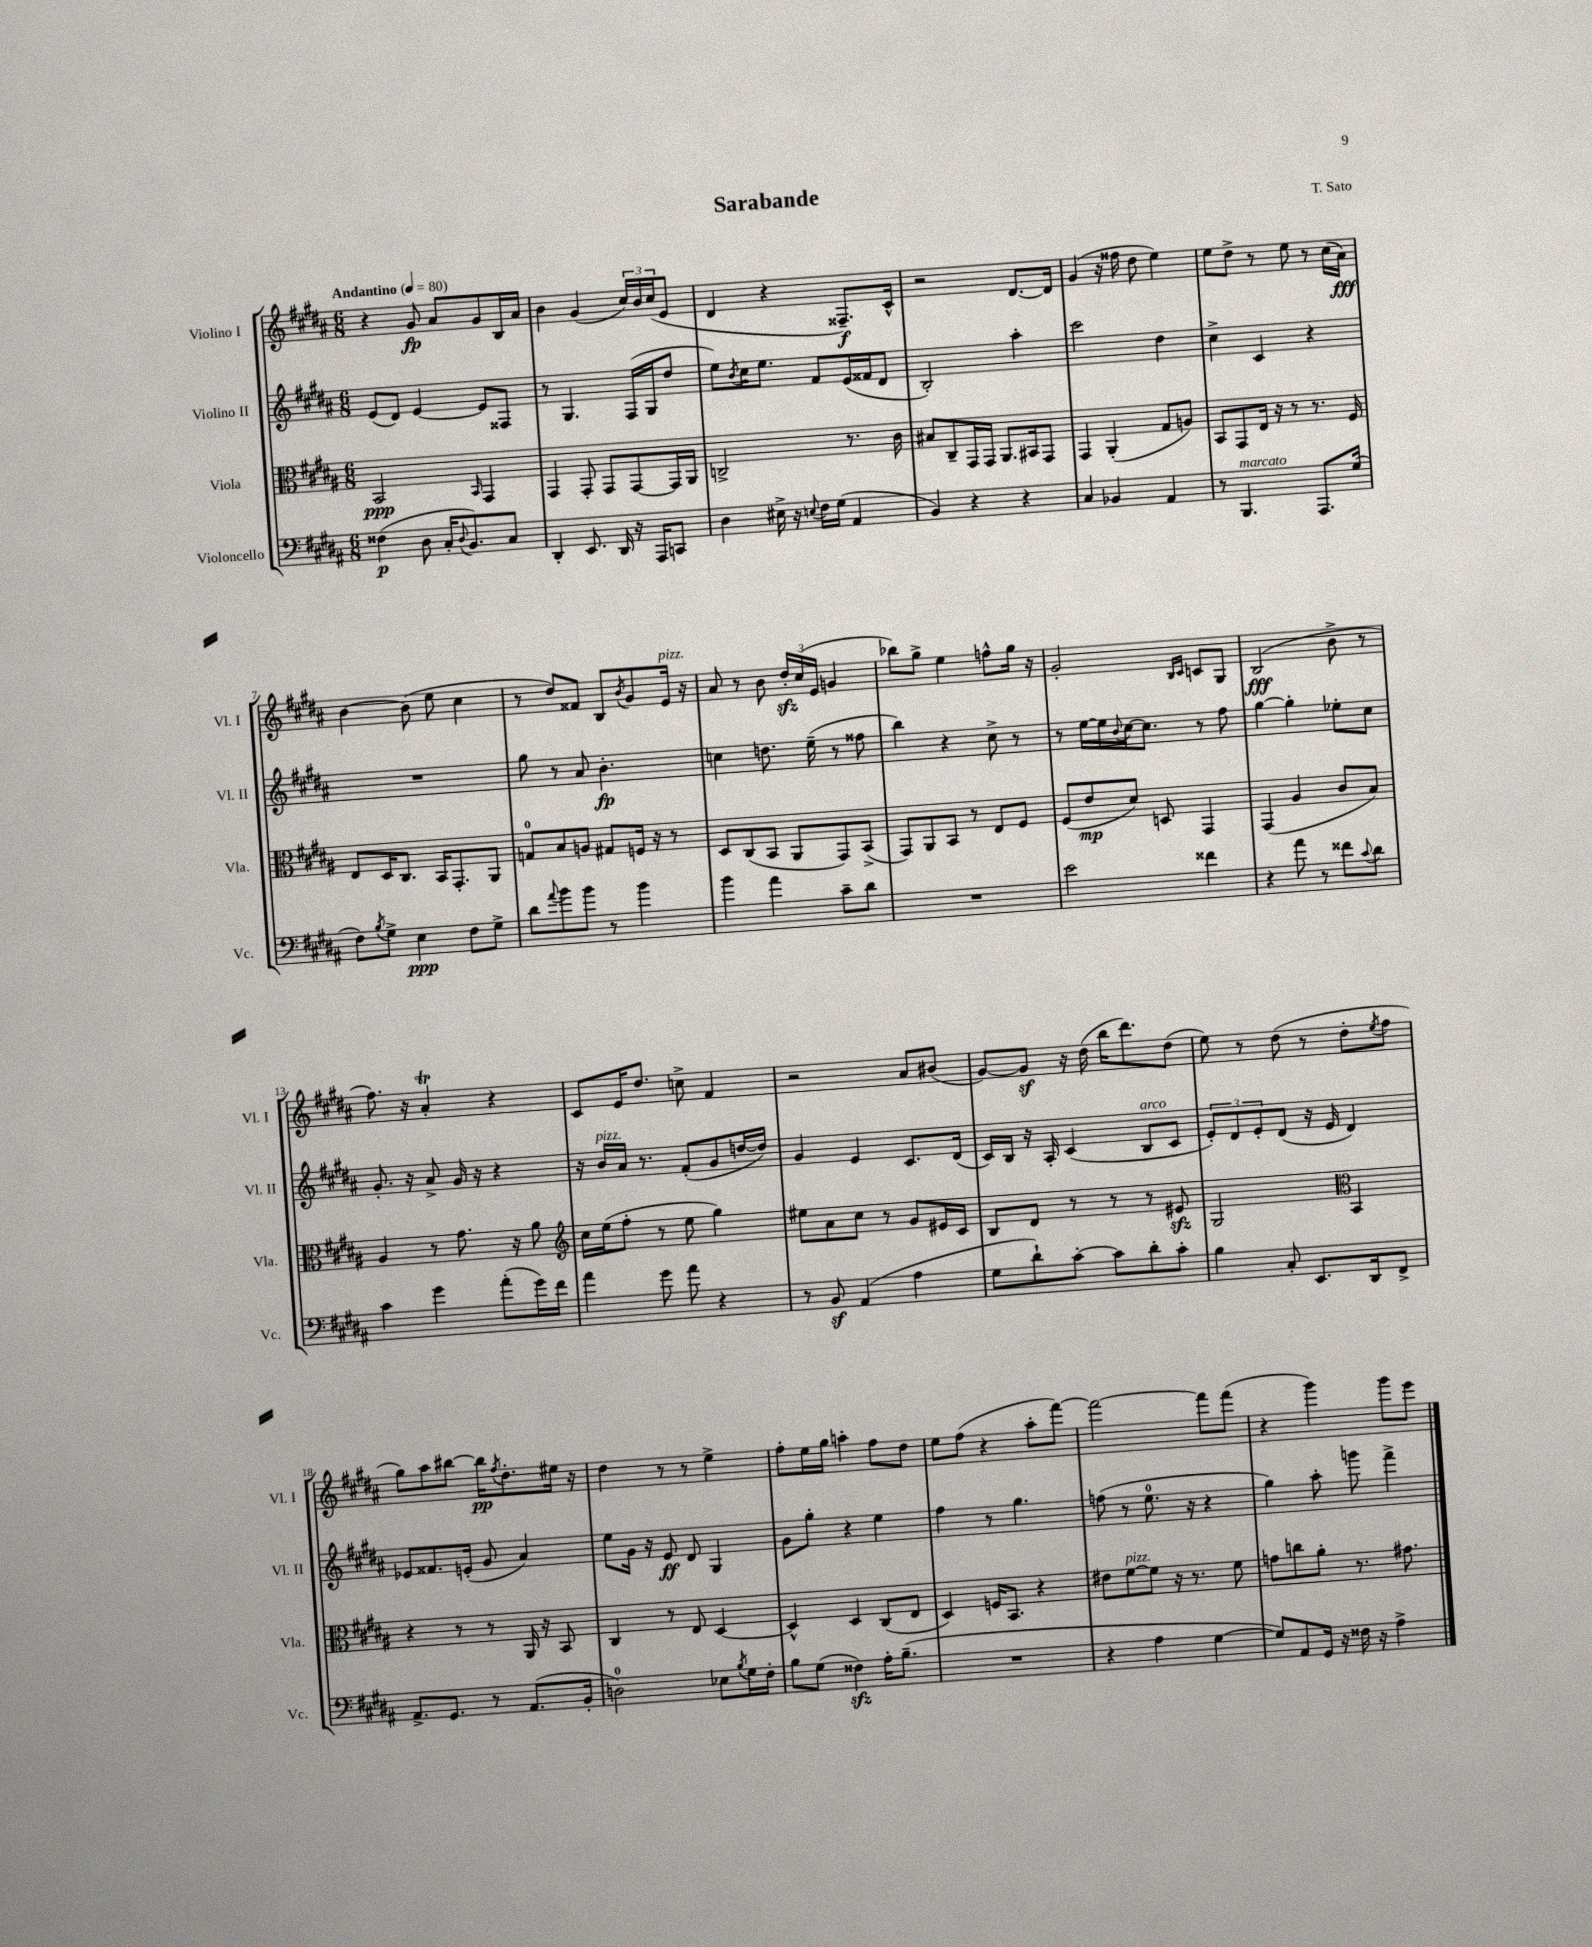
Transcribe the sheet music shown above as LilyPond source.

\header { title = "Sarabande" composer = "T. Sato" }
<<
\new StaffGroup <<
\new Staff = "s0" \with { instrumentName = "Violino I" shortInstrumentName = "Vl. I" } {
    \clef treble \key b \major \numericTimeSignature \time 6/8 \tempo "Andantino" 4 = 80
    r4 gis'8\fp ais'8 gis'8 b16 ais'16 |
    b'4 gis'4( \tuplet 3/2 { cis''16) b'16 cis''16( } e'8 |
    dis'4 r4 fisis8.--\f) cis'16-^ |
    r2 dis'8.~ dis'16 |
    gis'4( r16 fisis''16 dis''8 e''4) |
    e''8 dis''8-> r8 e''8 r8 cis''16( ais'16\fff) |
    b'4~ b'8( e''8 cis''4 |
    r8 dis''8) fisis'8 b8 \acciaccatura { b'8 } gis'8 e'16^\markup { \italic "pizz." } r16 |
    ais'8 r8 b'8 \tuplet 3/2 { dis''16-.\sfz cis''16( e'16 } g'4 |
    bes''8) gis''8-> e''4 f''8-^ gis''16 r16 |
    gis'2-. \grace { b16 cis'16 } c'8 gis8 |
    b2\fff( b'8-> r8 |
    fis''8.) r16 ais'4-.\trill r4 |
    cis'8 e'16 dis''8. c''8-> fis'4 |
    r2 ais'8 bis'8( |
    gis'8~) gis'8\sf r16 dis''16( b''16 dis'''8.) dis''8( |
    e''8) r8 dis''8( r8 dis''8-. \acciaccatura { e''8 } fis''8 |
    gis''8) ais''8 bis''8~ bis''16\pp \acciaccatura { fis''8 } dis''8.-. eis''16 r16 |
    dis''4 r8 r8 e''4-> |
    fis''8-. e''16 gis''16 a''4-. fis''8 dis''8 |
    e''8 fis''8( r4 ais''8-. fis'''8~) |
    fis'''2~ fis'''8 fis'''8( |
    r4 gis'''4) gis'''8 e'''8 \bar "|." |
}
\new Staff = "s1" \with { instrumentName = "Violino II" shortInstrumentName = "Vl. II" } {
    \clef treble \key b \major \numericTimeSignature \time 6/8
    e'8( dis'8) e'4~ e'8 fisis8 |
    r8 gis4. fis16( gis16 dis''8 |
    e''8) \acciaccatura { b'8 } cis''16 e''8. fis'8 e'16( fisis'16 dis'8 |
    b2-.) ais''4-. |
    cis'''2 dis''4 |
    cis''4-> cis'4 r4 |
    R2. |
    gis''8 r8 ais'8 b'4.-.\fp |
    c''4 d''8. e''16--( r8 fisis''8 |
    b''4) r4 cis''8-> r8 |
    r8 e''16~ e''16 \appoggiatura { b'8 } cis''16~ cis''8. r8 fis''8 |
    gis''4~ gis''4-. ees''8-. cis''8 |
    gis'8.-. r16 ais'8-> gis'16 r16 r4 |
    r16 b'16^\markup { \italic "pizz." } ais'16 r8. fis'8-.( gis'8 d''16~ d''16) |
    gis'4 e'4 cis'8. dis'16( |
    cis'16) b16 r16 ais16-. cis'4( b8^\markup { \italic "arco" } cis'8 |
    \tuplet 3/2 { e'8-.) dis'8 e'8-. } dis'8( r16 e'16 dis'4) |
    ees'8 fisis'8. e'16-.( gis'8 ais'4) |
    e''8 gis'16 r16 e'8\ff dis'8 gis4 |
    gis'8 gis''8-. r4 e''4 |
    fis''4 r8 gis''4. |
    f''8( r8 e''8.-0 r16 r4 |
    gis''4) ais''8-. g'''8 fis'''4-> \bar "|." |
}
\new Staff = "s2" \with { instrumentName = "Viola" shortInstrumentName = "Vla." } {
    \clef alto \key b \major \numericTimeSignature \time 6/8
    b,2\ppp \grace { b,16 } gis,4 |
    gis,4 gis,8-. gis,8 gis,8~ gis,16 ais,16 |
    c2-> r8. cis'16 |
    bis8 cis8-- gis,16 gis,16 ais,8. bis,16 gis,8 |
    gis,4 ais,4-.( gis8 a8) |
    b,8 gis,8 e16 r16 r8 r8. fis16 |
    e8 dis16 cis8. b,16 gis,8.-. ais,8 |
    g8-0 b8 a8 gis8 f16 r16 r8 |
    dis8 cis8( b,8 ais,8 gis,8) b,8->( |
    gis,8) ais,8 b,8 r8 e8 fis8 |
    fis8( e'8\mp dis'8) d8 gis,4 |
    gis,4( ais4 cis'8 b8) |
    ais4 r8 gis'8. r16 ais'8 |
    \clef treble cis''16 e''16( fis''8-. r8 e''8 gis''4) |
    eis''8 ais'8 cis''8 r8 gis'8 eis'16 cis'16 |
    b8 dis'8 r8 r8 r8 eis'8\sfz |
    gis2 \clef alto b,4 |
    r4 r8 r8 ais,16 r16 b,8 |
    cis4 r8 e8 dis4~ |
    dis4-^ dis4 cis8( e8 |
    dis4) f16 b,8. r4 |
    eis'8 fis'8~^\markup { \italic "pizz." } fis'8 r16 r8. fis'8 |
    g'8 c''8 ais'8-. r8. gis'8. \bar "|." |
}
\new Staff = "s3" \with { instrumentName = "Violoncello" shortInstrumentName = "Vc." } {
    \clef bass \key b \major \numericTimeSignature \time 6/8
    fisis4\p( dis8 cis16-. \appoggiatura { dis8 } b,8.) cis8 |
    dis,4-. e,8. dis,16 r16 ais,,16 c,8 |
    dis4 eis16-> r16 \appoggiatura { e8 } fis16 gis16( ais,4 |
    b,4) r4 r4 |
    cis4 bes,4 ais,4 |
    r8 b,,4.^\markup { \italic "marcato" } ais,,8. gis16( |
    fis8) \acciaccatura { b8 } gis8-> e4\ppp fis8 gis8-> |
    dis'8 \appoggiatura { ais'8 } b'8 b'8 r8 b'4 |
    b'4 ais'4 cis'8-- dis'8 |
    R2. |
    e'2 fisis'4 |
    r4 ais'8 r8 fisis'8 \appoggiatura { cis'8 } dis'8 |
    cis'4 gis'4 ais'8-.( gis'16) fis'16 |
    ais'4 gis'8 ais'8 r4 |
    r8 b,8\sf ais,4( ais4 |
    gis8 dis'8-!) cis'8~-. cis'8 dis'8-. cis'8-. |
    b4 cis8-. e,8. dis,16 fis,8-> |
    ais,8.-> gis,8. r8 ais,8.( b,16-. |
    d2-0) ees8 \acciaccatura { b8 } gis16 fis16-. |
    b8 gis8( fisis4\sfz) ais16-. b8.--( |
    R2. |
    r4 ais4 gis4~ |
    gis8) ais,8 gis,16 r16 fisis16 r16 ais4-> \bar "|." |
}
>>
>>
